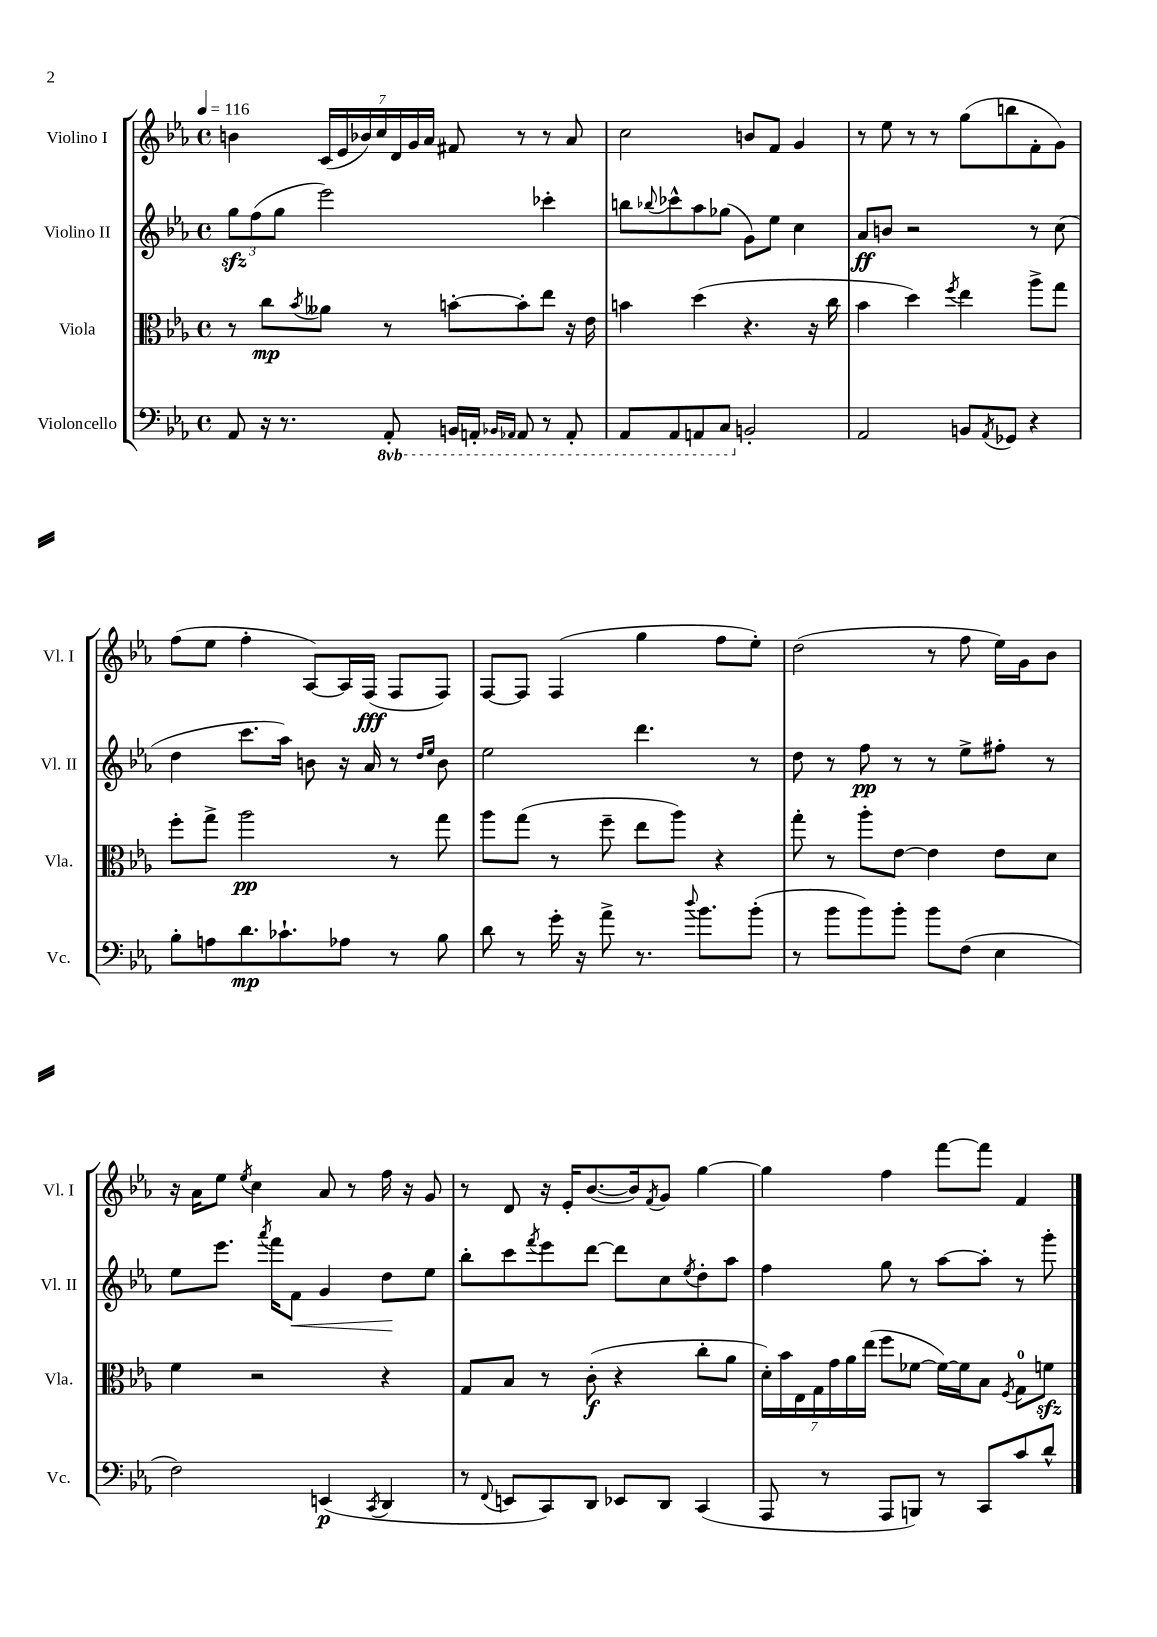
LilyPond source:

<<
\new StaffGroup <<
\new Staff = "s0" \with { instrumentName = "Violino I" shortInstrumentName = "Vl. I" } {
    \clef treble \key ees \major \defaultTimeSignature \time 4/4 \tempo 4 = 116
    b'4 \tuplet 7/4 { c'16( ees'16 bes'16) c''16 d'16 g'16 aes'16 } fis'8 r8 r8 aes'8 |
    c''2 b'8 f'8 g'4 |
    r8 ees''8 r8 r8 g''8( b''8 f'8-. g'8) |
    f''8( ees''8 f''4-. aes8~) aes16 f16\fff( f8 f8) |
    f8~ f8 f4( g''4 f''8 ees''8-.) |
    d''2( r8 f''8 ees''16) g'16 bes'8 |
    r16 aes'16 ees''8 \acciaccatura { ees''8 } c''4 aes'8 r8 f''16 r16 g'8 |
    r8 d'8 r16 ees'16-. bes'8.~( bes'16) \acciaccatura { f'8 } g'8 g''4~ |
    g''4 f''4 f'''8~ f'''8 f'4 \bar "|." |
}
\new Staff = "s1" \with { instrumentName = "Violino II" shortInstrumentName = "Vl. II" } {
    \clef treble \key ees \major \defaultTimeSignature \time 4/4
    \tuplet 3/2 { g''8\sfz f''8( g''8 } ees'''2) ces'''4-. |
    b''8 \appoggiatura { bes''8 } ces'''8-^ aes''8 ges''8( g'8) ees''8 c''4 |
    aes'8\ff b'8 r2 r8 c''8( |
    d''4 c'''8. aes''16) b'8 r16 aes'16 r8 \grace { d''16 ees''16 } b'8 |
    ees''2 d'''4. r8 |
    d''8 r8 f''8\pp r8 r8 ees''8-> fis''8-. r8 |
    ees''8 ees'''8. \acciaccatura { aes'''8 } f'''16 f'8\< g'4 d''8\! ees''8 |
    bes''8-. c'''8 \acciaccatura { f'''8 } ees'''8 d'''8~ d'''8 c''8 \acciaccatura { ees''8 } d''8-. aes''8 |
    f''4 g''8 r8 aes''8~ aes''8-. r8 g'''8-. \bar "|." |
}
\new Staff = "s2" \with { instrumentName = "Viola" shortInstrumentName = "Vla." } {
    \clef alto \key ees \major \defaultTimeSignature \time 4/4
    r8 c''8\mp \acciaccatura { bes'8 } aeses'8 r8 b'8~-. b'8-. ees''8 r16 ees'16 |
    b'4 d''4( r4. r16 c''16 |
    bes'4 d''4) \acciaccatura { f''8 } ees''4 aes''8-> g''8 |
    f''8-. g''8-> aes''2\pp r8 g''8 |
    aes''8 g''8( r8 f''8-- ees''8 aes''8) r4 |
    g''8-. r8 aes''8-. ees'8~ ees'4 ees'8 d'8 |
    f'4 r2 r4 |
    g8 bes8 r8 c'8-.\f( r4 c''8-. aes'8 |
    \tuplet 7/4 { d'16-.) bes'16 ees16 g16 g'16 aes'16 ees''16( } f''8 fes'8~ fes'16~) fes'16 bes8 \acciaccatura { f8 } g8-0 f'8\sfz \bar "|." |
}
\new Staff = "s3" \with { instrumentName = "Violoncello" shortInstrumentName = "Vc." } {
    \clef bass \key ees \major \defaultTimeSignature \time 4/4 \set Staff.ottavationMarkups = #ottavation-simple-ordinals
    aes,8 r16 r8. \ottava #-1 aes,,8-. b,,16 a,,16-. \grace { bes,,16 aes,,16 } aes,,8 r8 aes,,8-. |
    aes,,8 aes,,8 a,,8 c,8 \ottava #0 b,2-. |
    aes,2 b,8 \acciaccatura { aes,8 } ges,8 r4 |
    bes8-. a8 d'8.\mp ces'8.-! aes8 r8 bes8 |
    d'8 r8 g'16-. r16 aes'8-> r8. \appoggiatura { d''8 } bes'8. bes'8-.( |
    r8 bes'8 bes'8) bes'8-. bes'8 f8( ees4 |
    f2) e,4\p( \acciaccatura { c,8 } d,4 |
    r8 \appoggiatura { f,8 } e,8 c,8) d,8 ees,8 d,8 c,4( |
    aes,,8 r8 aes,,8 b,,8) r8 c,8 c'8 d'8-^ \bar "|." |
}
>>
>>
\layout { \context { \Score \remove "Bar_number_engraver" } }
